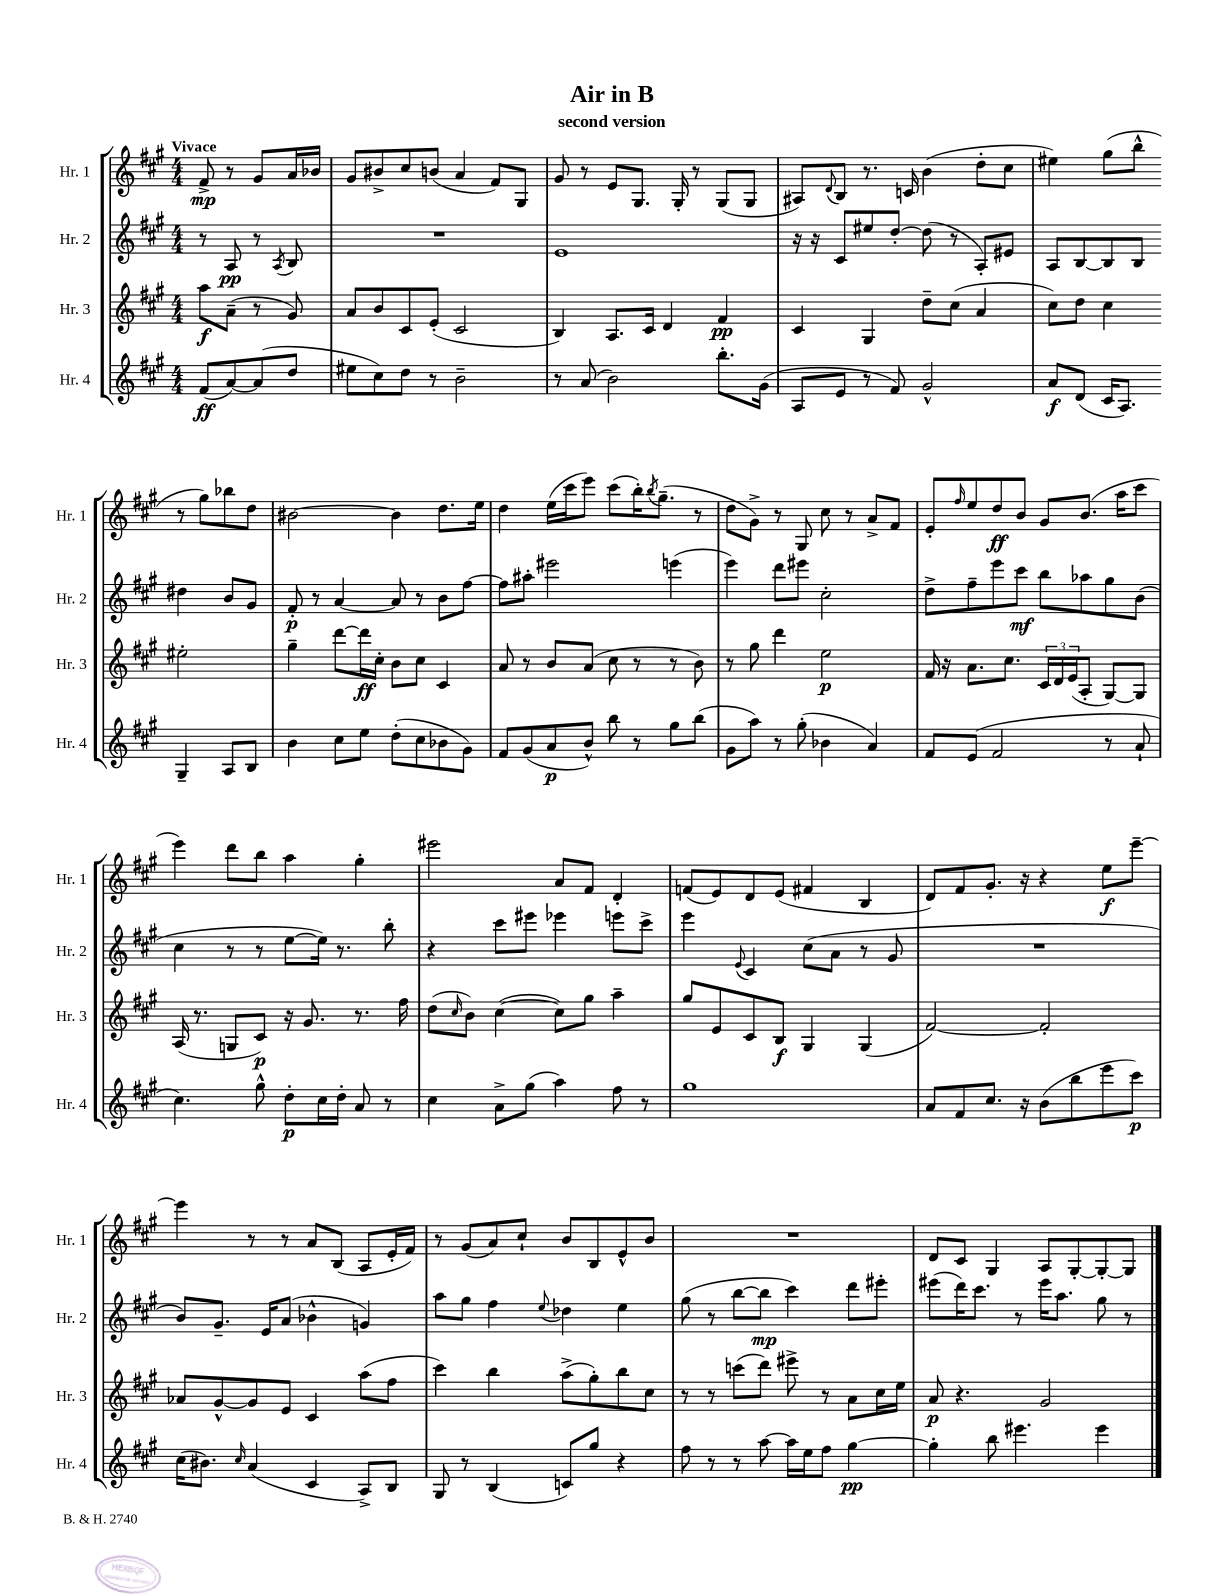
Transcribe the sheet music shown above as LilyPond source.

\header { title = "Air in B" subtitle = "second version" }
<<
\new StaffGroup <<
\new Staff = "s0" \with { instrumentName = "Hr. 1" shortInstrumentName = "Hr. 1" } {
    \clef treble \key a \major \numericTimeSignature \time 4/4 \partial 2 \tempo "Vivace"
    fis'8->\mp r8 gis'8 a'16 bes'16 |
    gis'8 bis'8-> cis''8 b'8( a'4 fis'8) gis8 |
    gis'8 r8 e'8 gis8. gis16-. r8 gis8( gis8 |
    ais8) \appoggiatura { d'8 } b8 r8. c'16 b'4( d''8-. cis''8 |
    eis''4) gis''8( b''8-^ r8 gis''8) bes''8 d''8 |
    bis'2~ bis'4 d''8. e''16 |
    d''4 e''16( cis'''16 e'''8) cis'''8( b''16-.) \acciaccatura { b''8 } gis''8.--( r8 |
    d''8 gis'8->) r8 gis8 cis''8 r8 a'8-> fis'8 |
    e'8-. \grace { fis''16 } e''8 d''8\ff b'8 gis'8 b'8.( a''16 cis'''8 |
    e'''4) d'''8 b''8 a''4 gis''4-. |
    eis'''2 a'8 fis'8 d'4-. |
    f'8( e'8) d'8 e'8( fis'4 b4 |
    d'8) fis'8 gis'8.-. r16 r4 e''8\f e'''8~-- |
    e'''4 r8 r8 a'8 b8( a8 e'16-. fis'16) |
    r8 gis'8( a'8) cis''8-! b'8 b8 e'8-^ b'8 |
    R1 |
    d'8 cis'8 gis4 a8 gis8~-. gis8~-. gis8 \bar "|." |
}
\new Staff = "s1" \with { instrumentName = "Hr. 2" shortInstrumentName = "Hr. 2" } {
    \clef treble \key a \major \numericTimeSignature \time 4/4 \partial 2
    r8 a8\pp r8 \acciaccatura { a8 } b8 |
    R1 |
    e'1 |
    r16 r16 cis'8 eis''8 d''8~-. d''8( r8 a8-.) eis'8 |
    a8 b8~ b8 b8 dis''4 b'8 gis'8 |
    fis'8-.\p r8 a'4~ a'8 r8 b'8 fis''8~ |
    fis''8 ais''8-. eis'''2 e'''4( |
    e'''4) d'''8 eis'''8 cis''2-. |
    d''8-> fis''8-- e'''8 cis'''8\mf b''8 aes''8 gis''8 b'8( |
    cis''4 r8 r8 e''8~ e''16) r8. b''8-. |
    r4 cis'''8 eis'''8 ees'''4 e'''8 cis'''8-> |
    e'''4 \appoggiatura { e'8 } cis'4 cis''8( a'8 r8 gis'8 |
    R1 |
    b'8) gis'8.-- e'16 a'8( bes'4-^ g'4) |
    a''8 gis''8 fis''4 \appoggiatura { e''8 } des''4 e''4 |
    gis''8( r8 b''8~ b''8\mp cis'''4) d'''8 eis'''8-. |
    eis'''8( d'''16) cis'''8. r8 eis'''16 a''8. gis''8 r8 \bar "|." |
}
\new Staff = "s2" \with { instrumentName = "Hr. 3" shortInstrumentName = "Hr. 3" } {
    \clef treble \key a \major \numericTimeSignature \time 4/4 \partial 2
    a''8\f a'8--( r8 gis'8) |
    a'8 b'8 cis'8 e'8-.( cis'2 |
    b4) a8. cis'16 d'4 fis'4\pp |
    cis'4 gis4 d''8-- cis''8( a'4 |
    cis''8) d''8 cis''4 eis''2-. |
    gis''4-- d'''8~ d'''16\ff cis''16-. b'8 cis''8 cis'4 |
    a'8 r8 b'8 a'8( cis''8 r8 r8 b'8) |
    r8 gis''8 d'''4 e''2\p |
    fis'16 r16 a'8. cis''8. \tuplet 3/2 { cis'16 d'16 e'16( } a8-. gis8~) gis8 |
    a16( r8. g8 cis'8\p) r16 gis'8. r8. fis''16 |
    d''8( \grace { cis''16 } b'8) cis''4~( cis''8) gis''8 a''4-- |
    gis''8 e'8 cis'8 b8\f gis4 gis4( |
    fis'2~) fis'2-. |
    aes'8 gis'8~-^ gis'8 e'8 cis'4 a''8( fis''8 |
    cis'''4) b''4 a''8->( gis''8-.) b''8 cis''8 |
    r8 r8 c'''8( d'''8) eis'''8-> r8 a'8 cis''16 e''16 |
    a'8\p r4. gis'2 \bar "|." |
}
\new Staff = "s3" \with { instrumentName = "Hr. 4" shortInstrumentName = "Hr. 4" } {
    \clef treble \key a \major \numericTimeSignature \time 4/4 \partial 2
    fis'8\ff( a'8~) a'8( d''8 |
    eis''8 cis''8) d''8 r8 b'2-- |
    r8 a'8( b'2) b''8.-. gis'16( |
    a8 e'8 r8 fis'8) gis'2-^ |
    a'8\f d'8( cis'16 a8.) gis4-- a8 b8 |
    b'4 cis''8 e''8 d''8-.( cis''8 bes'8 gis'8) |
    fis'8 gis'8( a'8\p b'8-^) b''8 r8 gis''8 b''8( |
    gis'8 a''8) r8 gis''8-.( bes'4 a'4) |
    fis'8 e'8( fis'2 r8 a'8-! |
    cis''4.) gis''8-^ d''8-.\p cis''16 d''16-. a'8 r8 |
    cis''4 a'8-> gis''8( a''4) fis''8 r8 |
    gis''1 |
    a'8 fis'8 cis''8. r16 b'8( b''8 e'''8 cis'''8\p) |
    cis''16( bis'8.) \grace { cis''16 } a'4( cis'4 a8->) b8 |
    gis8 r8 b4( c'8) gis''8 r4 |
    fis''8 r8 r8 a''8~ a''16 e''16 fis''8 gis''4~\pp |
    gis''4-. b''8 eis'''4. eis'''4 \bar "|." |
}
>>
>>
\layout { \context { \Score \remove "Bar_number_engraver" } }
